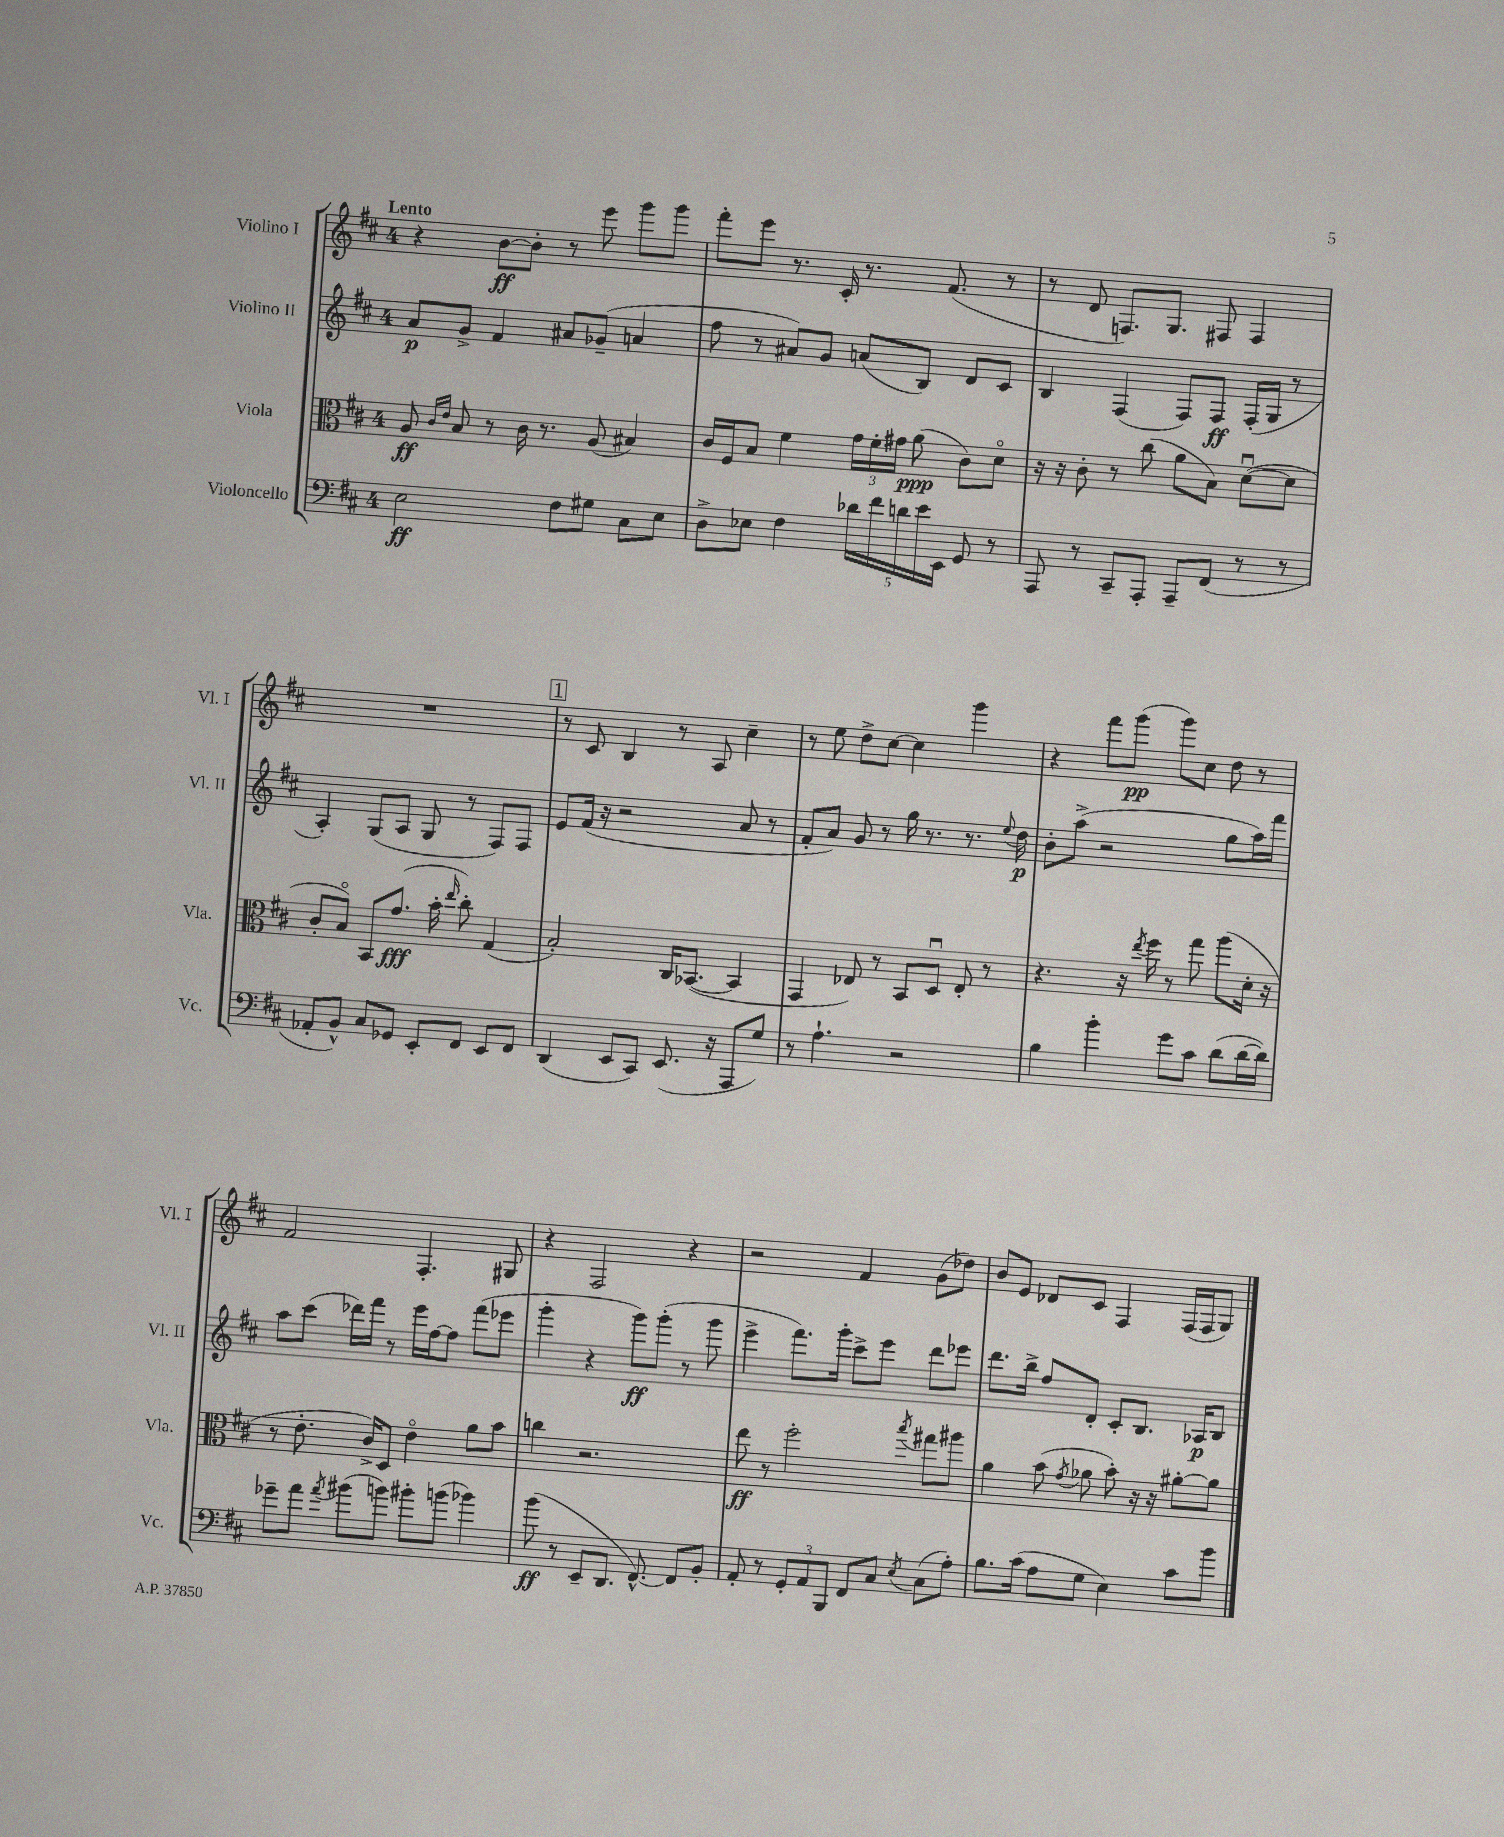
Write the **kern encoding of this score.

**kern	**kern	**kern	**kern
*staff4	*staff3	*staff2	*staff1
*clefF4	*clefC3	*clefG2	*clefG2
*k[f#c#]	*k[f#c#]	*k[f#c#]	*k[f#c#]
*M4/4	*M4/4	*M4/4	*M4/4
2E	8A	8a	4r
.	16qqc#	.	.
.	16qqe	.	.
.	8B	8g^	.
.	8r	4f#	[8b
.	16c#	.	8b']
.	8.r	.	.
8F#	.	8a#	8r
8G#	(8A	(8g-~	8eee
8C#	4B#)	4a	8ggg
8E	.	.	8ggg
=	=	=	=
8D^	16c#	8ff#	8fff#'
.	16F#	.	.
8E-	8B	8r	8eee
4F#	4f#	8a#)	8.r
.	.	8g	.
.	.	.	16c#'
20d-	24g	(8a	8.r
.	24f#'	.	.
20f#	.	.	.
.	24g#	.	.
20d	.	.	.
.	(8a	8B)	.
20e	.	.	.
.	.	.	(8.f#
20EE	.	.	.
8GG	8c#)	8d	.
8r	8do	8c#	8r
=	=	=	=
8AAA	16r	4B	8r
.	16r	.	.
8r	8c#'	.	8d
8CC#~	8r	(4F#	8.F)
8AAA'	(8cc#	.	.
.	.	.	8.G
8AAA~	8a	8F#)	.
(8FF#	8B)	8F#	8F#
8r	([8du	(16F#'	4F#
.	.	16G	.
8r	8d]	8r	.
=	=	=	=
8AA-'	8c#'	4A')	1r
8BB^^)	8Bo)	.	.
8C#	8BB	(8G	.
8GG-	(8.g	8A	.
8EE'	.	8G	.
.	16b'	.	.
.	16qqee	.	.
8FF#	8cc#')	8r	.
8EE	(4G	8F#)	.
8FF#	.	8F#	.
=	=	=	=
(4DD	2B')	8e	8r
.	.	(16f#	8c#
.	.	16r	.
8EE	.	2r	4B
8CC#)	.	.	.
(8.EE	16C#	.	8r
.	([8.BB-	.	.
.	.	.	8A
16r	.	.	.
8AAA	4BB-]	8a	4cc#~
8G)	.	8r	.
=	=	=	=
8r	4GG	8f#'	8r
4.A`	.	8a)	8ee
.	8E-)	8g	8dd^
.	8r	8r	[8cc#
2r	8BB	16gg	4cc#]
.	.	8.r	.
.	8Du	.	.
.	8E-'	8.r	4ggg
.	8r	.	.
.	.	8qqee	.
.	.	16dd	.
=	=	=	=
4B	4.r	8b'	4r
.	.	(8aa^	.
4b'	.	2r	8fff#
.	16r	.	(8ggg
.	8qee	.	.
.	16ff#	.	.
8g	8r	.	8ggg)
8c#	8gg	.	8cc#
(8d	(8aa	8gg	8dd
[16d	16d'	16aa)	8r
16d])	16r	16fff#	.
=	=	=	=
8g-~	8r	8aa	2f#
8a	8.e'	(8ccc#	.
8qa	.	.	.
(8b#	.	16ddd-)	.
.	16c#^)	16fff#	.
8b)	8D	8r	.
8b#'	4eo	16eee	4.F#'
.	.	[16ff#	.
(8b	.	8ff#]	.
4b-)	8a	(8fff#	.
.	8b	8eee-	8G#
=	=	=	=
(8b	4cc	4ggg'	4r
8r	.	.	.
8EE~	2.r	4r	2F#
8.DD	.	.	.
.	.	8ggg)	.
[8.FF#^^)	.	.	.
.	.	(8ggg'	.
8FF#]	.	8r	4r
8BB'	.	8ggg	.
=	=	=	=
8AA'	8ee	4eee^	2r
8r	8r	.	.
12GG'	2ff#'	8.fff#)	.
12AA	.	.	.
12BBB	.	.	.
.	.	16ggg'	.
8FF#	.	8ccc#^	4f#
8C#	.	8eee	.
8qE	8qbb	.	.
(8C#	8gg#	8ddd	(8g
8A')	8aa#	8eee-	8dd-)
=	=	=	=
8.B	4a	8.ddd	8b
.	.	.	8e
(16c#	.	16bb^	.
8A	(8b	8ff#	8d-
.	8qg	.	.
8G	8a-	8d'	8c#
4E)	8b')	8c#'	4F#
.	16r	8.B	.
.	16r	.	.
8c#	[8a#'	.	(16F#
.	.	16A-	16F#
8b	8a#]	8B	8G)
==	==	==	==
*-	*-	*-	*-
